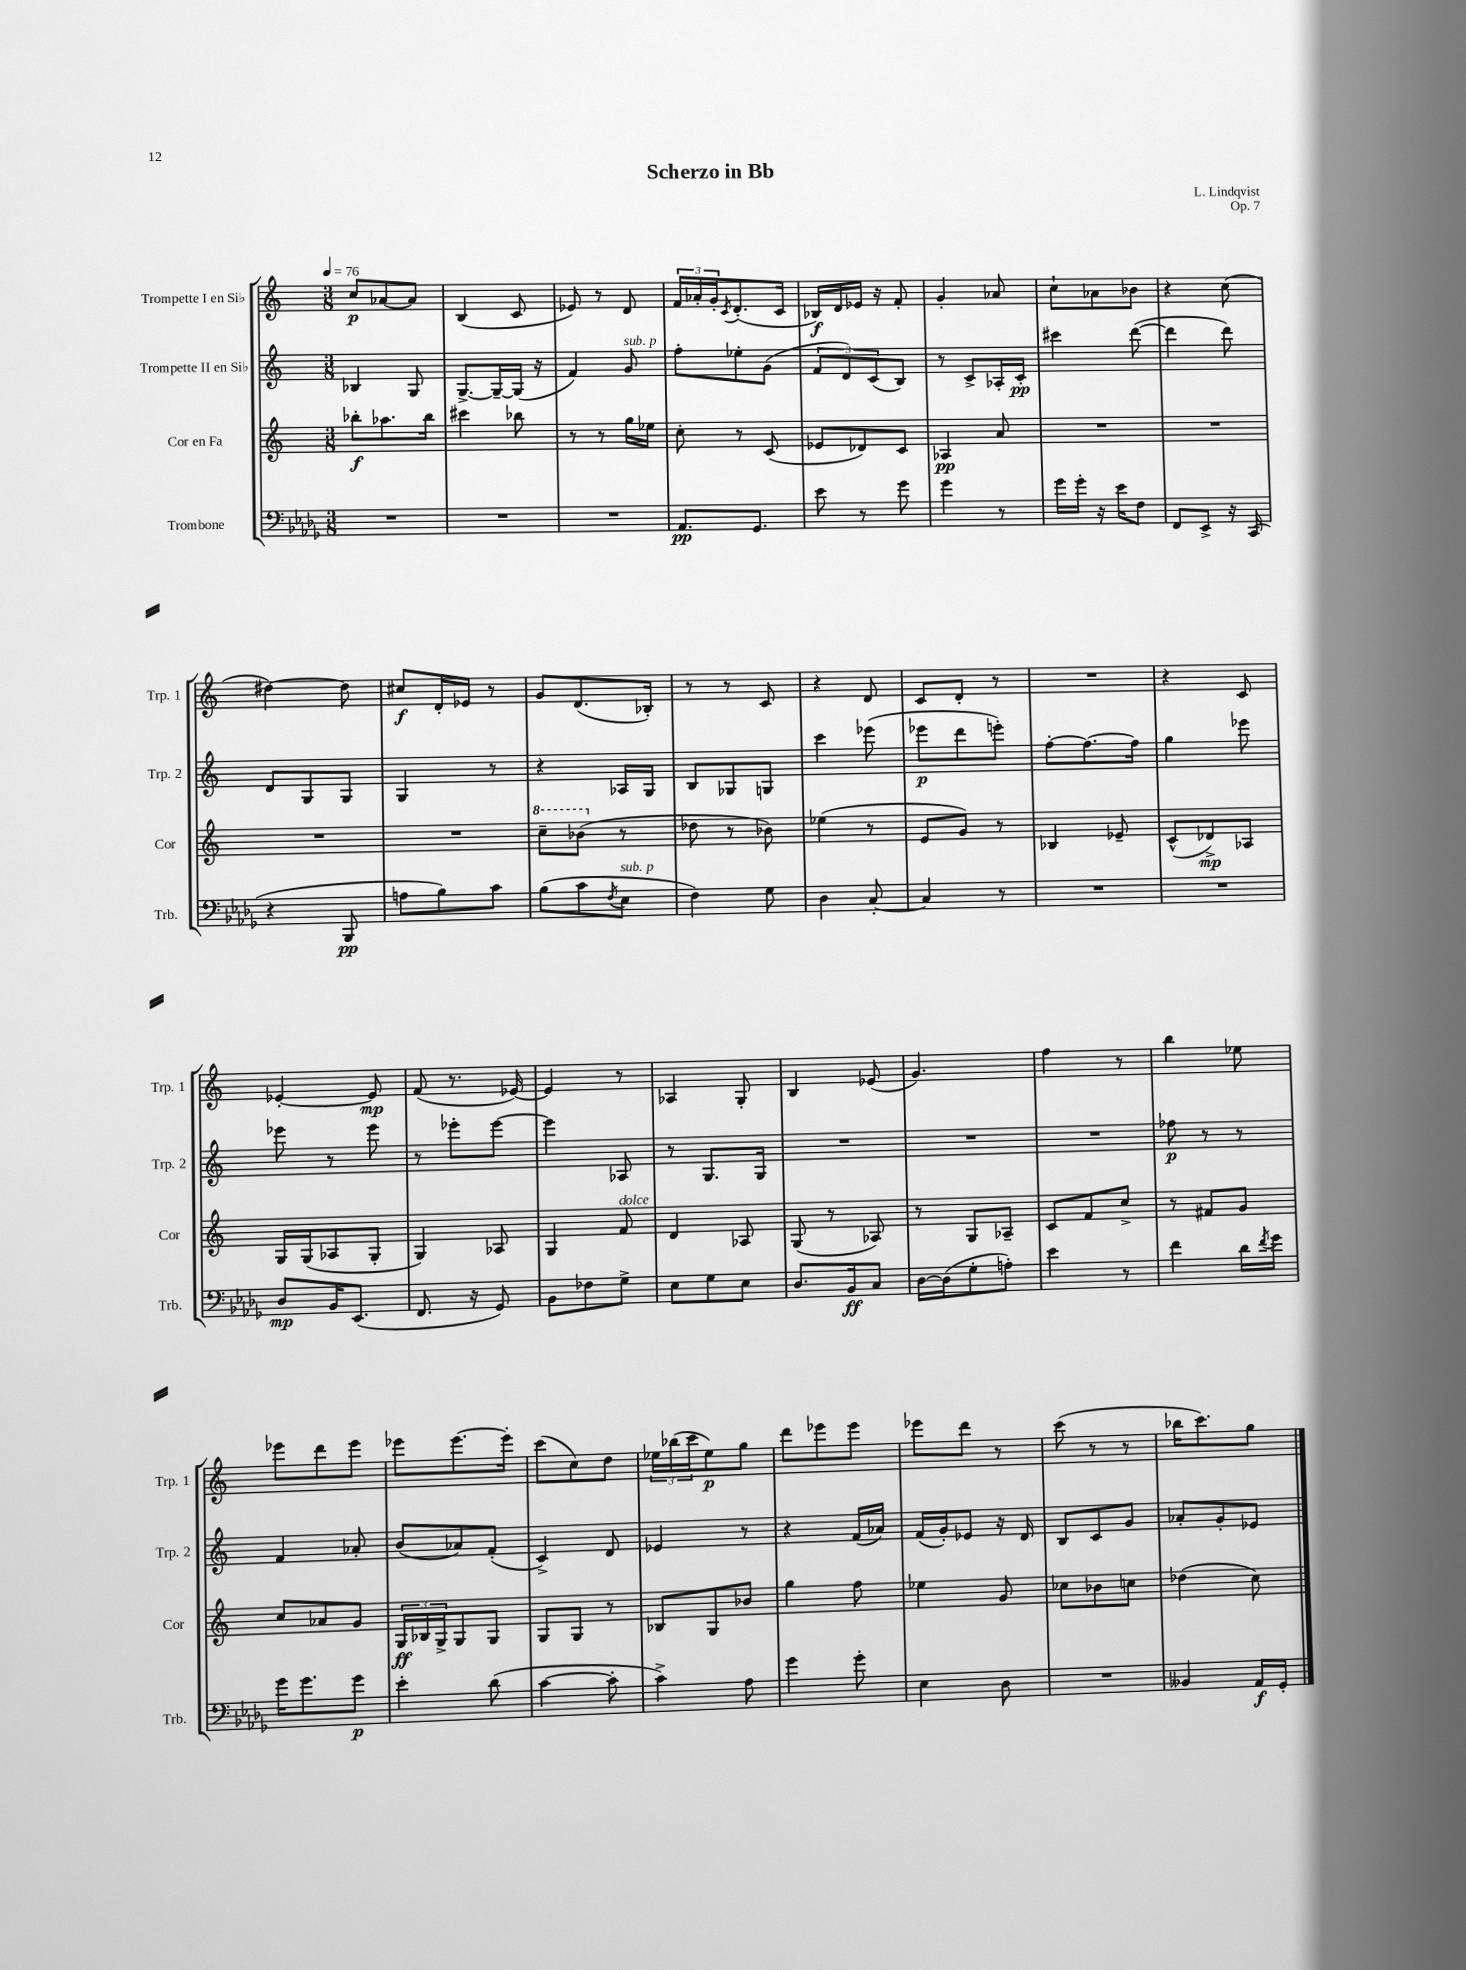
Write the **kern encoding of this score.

**kern	**kern	**kern	**kern
*staff4	*staff3	*staff2	*staff1
*clefF4	*clefG2	*clefG2	*clefG2
*k[b-e-a-d-g-]	*k[]	*k[]	*k[]
*M3/8	*M3/8	*M3/8	*M3/8
*MM76	*MM76	*MM76	*MM76
4.r	8bb-'\L	4B-/	8cc/L
.	8.aa-\	.	[8a-/
.	.	8G/	8a-/]J
.	16bb-\Jk	.	.
=	=	=	=
4.r	4ccc#\	[8.G^/L	(4B/
.	.	16G~/_L	.
.	8bb-\	(16G/]JJ	8c/
.	.	16r	.
=	=	=	=
4.r	8r	4f/)	8e-/)
.	8r	.	8r
.	16gg\LL	8g/	8d/
.	16ee-\JJ	.	.
=	=	=	=
8.AA-/L	8cc'\	8ff'\L	24f/LL
.	.	.	24a-'/
.	.	.	24g'/J
.	.	.	8qc/
.	8r	8ee-'\	(8.d'/
8.GG-/J	.	.	.
.	(8c/	(8g\J	.
.	.	.	16c/Jk
=	=	=	=
8e-\	8e-/L	12f/L	16B-/LL)
.	.	.	16d/
.	.	12d/)	.
8r	8d-/)	.	16e-/JJ
.	.	(12c/	.
.	.	.	16r
8g-\	8c/J	8B/J)	8f'/
=	=	=	=
4g-\	4A-/	8r	4g'/
.	.	8c^/L	.
8r	8a/	16A-'/L	8a-/
.	.	16c'/JJ	.
=	=	=	=
16g-\LL	4.r	4ccc#\	8cc`\L
16g-'\JJ	.	.	.
16r	.	.	8a-\
16e-\LK	.	.	.
8F\J	.	([8ddd\	8b-\J
=	=	=	=
8FF/L	4.r	4ddd\]	4r
8EE-^/J	.	.	.
16r	.	8ddd\)	(8cc\
(16CC/	.	.	.
=	=	=	=
4r	4.r	8d/L	[4dd#\)
.	.	8G/	.
8BBB-/	.	8G/J	8dd#\]
=	=	=	=
8A\L	4.r	4G/	8cc#/L
8B-\)	.	.	16d'/L
.	.	.	16e-/JJ
8c\J	.	8r	8r
=	=	=	=
(8B-\L	8ccc~\L	4r	8g/L
8c\	(8bb-\J	.	(8.d/
8qF/	.	.	.
8E-\J	8r	16A-/LL	.
.	.	16G/JJ	16B-'/Jk)
=	=	=	=
4F\)	8dd-\	8B/L	8r
.	8r	8G-/	8r
8G-\	8b-\)	8G/J	8c/
=	=	=	=
4D-\	(4ee-\	4ccc\	4r
[8C'/	8r	(8eee-\	8d/
=	=	=	=
4C/]	8e/L	8eee-\L	8c/L
.	8g/J)	8ddd\	8d'/J
8r	8r	8eee'\J)	8r
=	=	=	=
4.r	4B-/	[8ff'\L	4.r
.	.	8.ff\_	.
.	8e-~/	.	.
.	.	16ff\]Jk	.
=	=	=	=
4.r	(8c^^/L	4gg\	4r
.	8d-^/)	.	.
.	8A-/J	8eee-\	8c/
=	=	=	=
8D-/L	16G/LL	8eee-\	[4e-'/
.	(16G/J	.	.
16BB-/K	8A-/	8r	.
(8.EE-/J	.	.	.
.	8G'/J	8eee-\	8e-/]
=	=	=	=
8.FF/	4G/)	8r	(8f/
.	.	8eee-'\L	8.r
16r	.	.	.
8GG-/)	8A-/	[8eee-\J	.
.	.	.	[16e-/)
=	=	=	=
8BB-\L	4G/	4eee-\]	4e-/]
8F-\	.	.	.
8G-^\J	8f/	8A-/	8r
=	=	=	=
8E-\L	4d/	8r	4A-/
8G-\	.	8.G/L	.
8E-\J	8A-/	.	8G'/
.	.	16G/Jk	.
=	=	=	=
8.D-/L	(8G/	4.r	4B/
.	8r	.	.
16BB-/k	.	.	.
8C/J	8A-/)	.	(8e-/
=	=	=	=
[16D-\LL	8r	4.r	4.g/)
(16D-\]J	.	.	.
8G-'\	8G/L	.	.
8A'\J)	8A-~/J	.	.
=	=	=	=
4e-\	8c/L	4.r	4ff\
.	8f/	.	.
8r	8cc^/J	.	8r
=	=	=	=
4f\	8r	8ff-\	4bb\
.	8f#/L	8r	.
16d-\LL	8g/J	8r	8ee-\
8qf/	.	.	.
16g-\JJ	.	.	.
=	=	=	=
16g-\LK	8cc/L	4f/	8eee-\L
8.g-\	.	.	.
.	8a-/	.	8ddd\
8g-\J	8g/J	8a-'/	8eee-\J
=	=	=	=
4e-'\	24G/LL	(8b/L	8eee-\L
.	24B-/	.	.
.	24G^/J	.	.
.	8G/	8a-/)	[8.eee-\
(8d-\	8G/J	(8f'/J	.
.	.	.	16eee-'\]Jk
=	=	=	=
[4c\	8G/L	4c^/)	(8ccc\L
.	8G/J	.	8cc\)
8c'\]	8r	8d/	8dd\J
=	=	=	=
4c^\)	8B-/L	4e-/	24ee-\LL
.	.	.	(24bb-\
.	.	.	24ccc\J
.	8G/	.	8ee-\)
8A-\	8b-/J	8r	8gg\J
=	=	=	=
4g-\	4gg\	4r	8ddd\L
.	.	.	8eee-\
8g-'\	8ff\	(16f/LL	8eee-\J
.	.	16a-/JJ)	.
=	=	=	=
4E-\	4ee-\	(16f/LL	8eee-\L
.	.	16g'/J)	.
.	.	8e-/J	8ddd\J
8D-\	8g/	16r	8r
.	.	16d/	.
=	=	=	=
4.r	8cc-\L	8B/L	(8ccc\
.	8b-\	8c/	8r
.	8cc\J	8g/J	8r
=	=	=	=
4BB--/	(4dd-\	8a-'/L	16bb-\LK
.	.	.	8.ccc\)
.	.	8g'/	.
16AA-/LL	8cc\)	8e-/J	8gg\J
16GG-'/JJ	.	.	.
==	==	==	==
*-	*-	*-	*-
